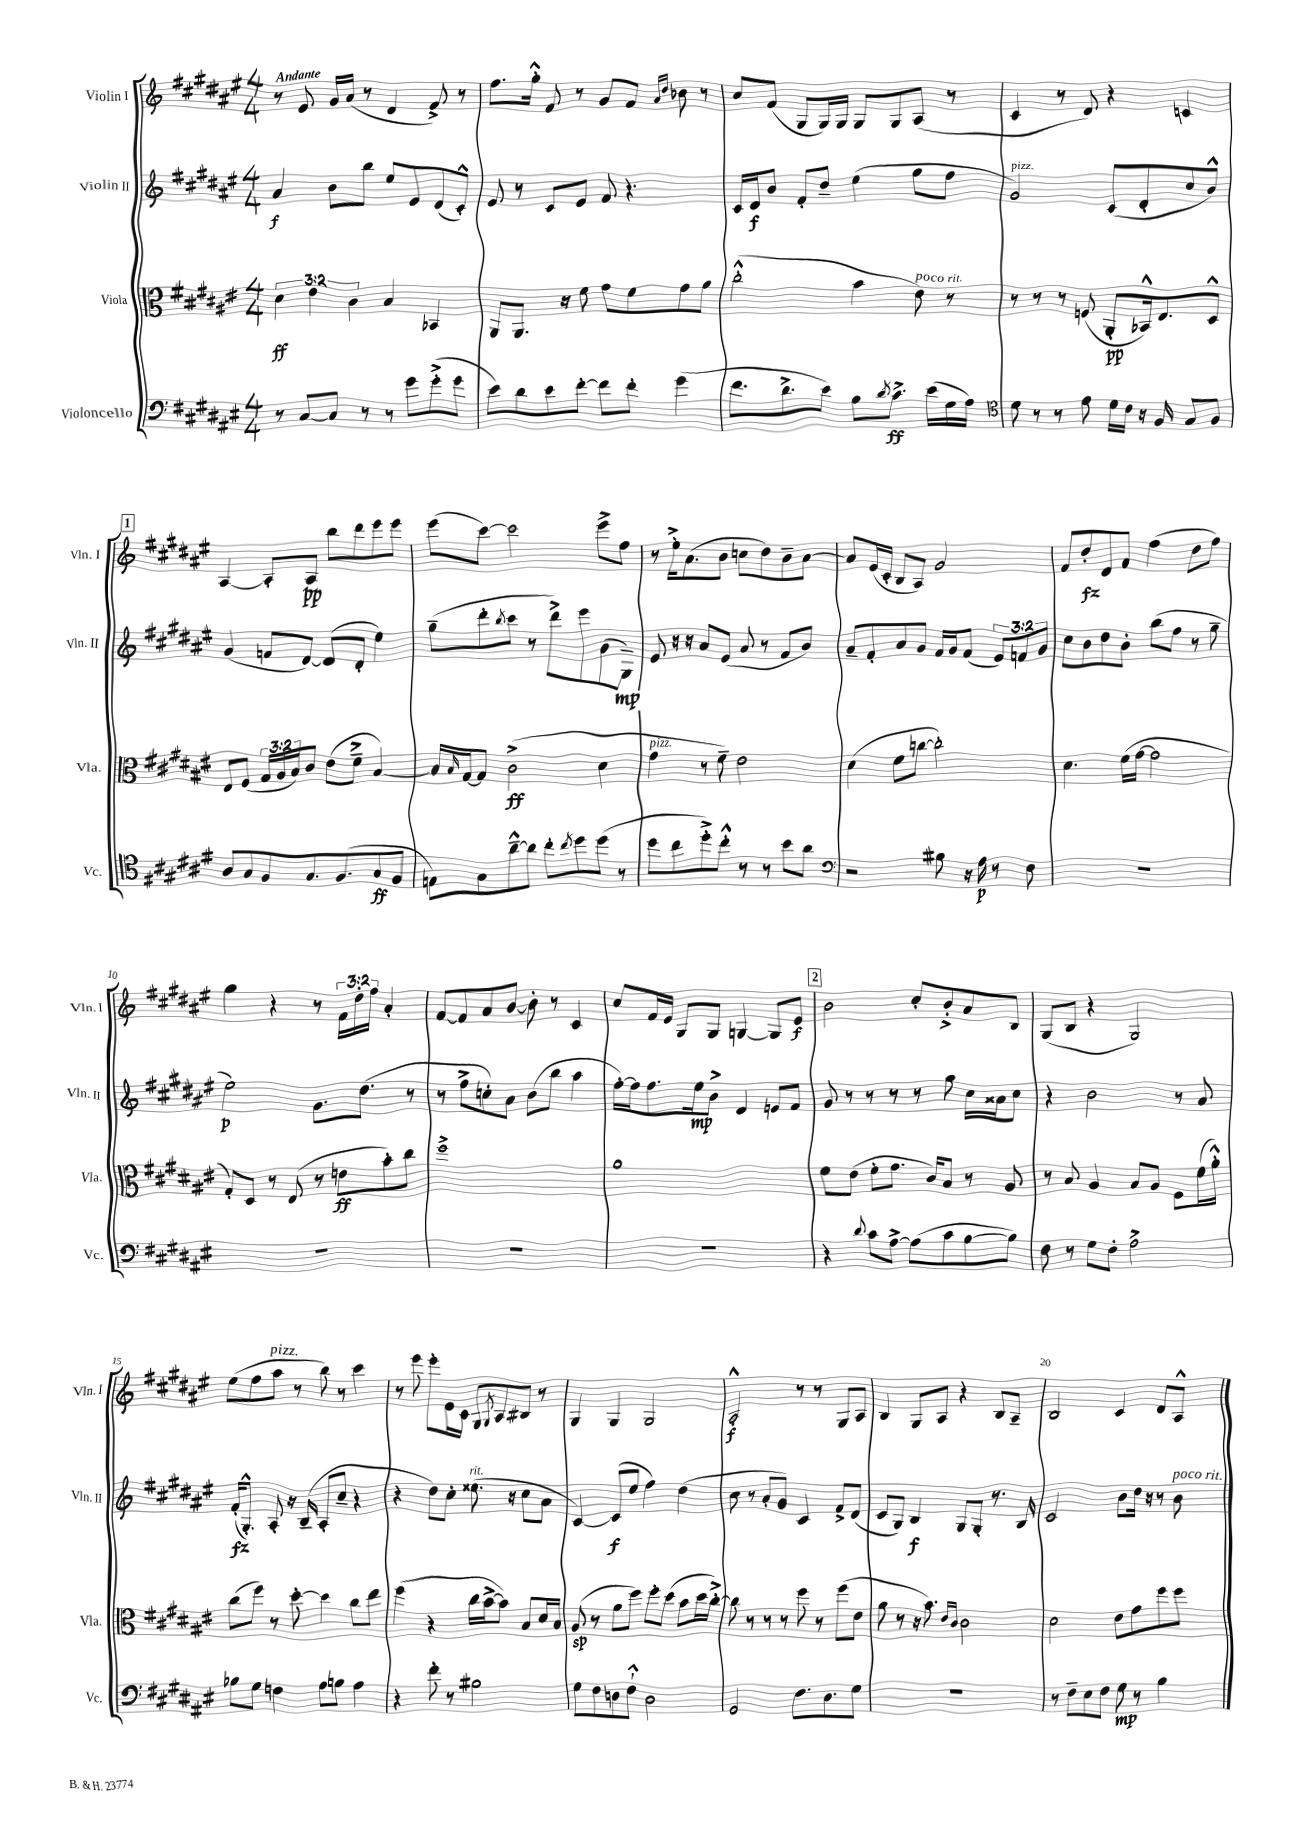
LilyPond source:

<<
\new StaffGroup <<
\new Staff = "s0" \with { instrumentName = "Violin I" shortInstrumentName = "Vln. I" } {
    \clef treble \key fis \major \numericTimeSignature \time 4/4 \override Staff.TupletNumber.text = #tuplet-number::calc-fraction-text \tempo "Andante"
    r8 eis'8 gis'16 ais'16( r8 dis'4 fis'8->) r8 |
    fis''8. gis''16-.-^ fis'8 r8 gis'8 fis'8 \grace { ais'16 dis''16 } bes'8 r8 |
    cis''8 fis'8( gis8 gis16) gis16 gis8 gis8 ais8( r8 |
    cis'4 r8 dis'8) r4 c'4 |
    \mark \markup { \box "1" } ais4~ ais8-. ais8\pp b''8 dis'''8 eis'''8 eis'''8 |
    eis'''8( cis'''8~) cis'''2 eis'''8-> fis''8 |
    r8 eis''16-.-> ais'8.( b'8 c''8 dis''8) b'8-- ais'8~ |
    ais'8 eis'16( cis'16-. b8 ais8) gis'2 |
    fis'8 dis''8-.\fz dis'8 fis'8 fis''4( dis''8 fis''8) |
    gis''4 r4 r8 \tuplet 3/2 { fis'16 dis''16-. fis''16 } ais'4-. |
    fis'8~ fis'8 ais'8 b'8~ b'8-. r8 cis'4 |
    cis''8 fis'16 eis'16 gis8 gis8 g4~ g8 eis'8\f |
    \mark \markup { \box "2" } b'2 cis''8-. b'8-.-> ais'8 b8 |
    gis8( b8 r4 gis2) |
    eis''8( fis''8 ais''8^\markup { \italic "pizz." } r8 b''8) r8 cis'''4 |
    r8 eis'''8 eis'''8-. eis'16 cis'16 gis8 \acciaccatura { gis8 } ais8 bis8 r8 |
    gis4 gis4 gis2 |
    ais2-.-^\f r8 r8 gis8 ais8 |
    b4 gis8 ais8 r4 b8 ais8-- |
    b2 cis'4 dis'8 ais8-^ \bar "|." |
}
\new Staff = "s1" \with { instrumentName = "Violin II" shortInstrumentName = "Vln. II" } {
    \clef treble \key fis \major \numericTimeSignature \time 4/4 \override Staff.TupletNumber.text = #tuplet-number::calc-fraction-text
    ais'4\f b'8 b''8 eis''8 eis'8 dis'8( cis'8-.-^) |
    eis'8 r8 cis'8 eis'8 fis'8 r4. |
    cis'16 dis'16\f b'8 fis'8-. dis''8-- eis''4( gis''8 fis''8 |
    gis'2^\markup { \italic "pizz." }) cis'8( dis'8-. cis''8 b'8-^) |
    \mark \markup { \box "1" } gis'4( f'8 dis'8~) dis'8( dis'8-. eis''4) |
    gis''8--( dis'''8-. \acciaccatura { b''8 } cis'''8 r8 dis'''8->) eis'''8 gis'8( gis8--\mp) |
    eis'8 r16 r16 ais'8 eis'8( ais'8 r8 fis'8 b'8) |
    ais'8-- fis'8-. ais'8 gis'8 fis'16 gis'16 fis'8( \tuplet 3/2 { eis'8) f'8 gis'8 } |
    cis''8 b'8 dis''8 b'8-. b''8( fis''8 r8 gis''8-- |
    eis''2\p) gis'8. dis''8.( r8 |
    r8 fis''8-> c''8-.) ais'8 b'8( b''8 ais''4 |
    fis''16~-.) fis''16 fis''8. eis''16\mp b'8-> dis'4 e'8 fis'8 |
    \mark \markup { \box "2" } gis'8 r8 r8 r8 r8 gis''8 cis''16 aisis'16 cis''8 |
    r4 b'2 r8 ais'8 |
    fis'16-.\fz( gis8.-.-^) ais8-. r16 b16--( ais8-. cis''8-- r4 |
    r4 dis''8) cis''8-. eisis''8.^\markup { \italic "rit." }( r16 cis''8 ais'8 |
    cis'4~) cis'8\f( eis''8 fis''4) dis''4( |
    cis''8 r8 ais'8-. gis'8) cis'4 fis'8-> dis'8( |
    cis'8 gis8) b4\f gis8 gis8-. r8. b16 |
    cis'2 b'8 dis''16 r16 r8 b'8^\markup { \italic "poco rit." } \bar "|." |
}
\new Staff = "s2" \with { instrumentName = "Viola" shortInstrumentName = "Vla." } {
    \clef alto \key fis \major \numericTimeSignature \time 4/4 \override Staff.TupletNumber.text = #tuplet-number::calc-fraction-text
    \tuplet 3/2 { dis'4\ff eis'4 cis'4 } b4 bes,4 |
    ais,8 ais,8. r16 fis'8 gis'8 fis'8 gis'8 ais'8 |
    cis''2-.-^( b'4 eis'8^\markup { \italic "poco rit." }) r8 |
    r8 r8 r8 f8( ais,8-.\pp bes,16-^) eis8. dis8-^ |
    \mark \markup { \box "1" } eis8 fis8( \tuplet 3/2 { gis16 ais16 b16) } cis'8 eis'8( fis'8---> b4~) |
    b16 \grace { b16 } gis16~ gis8 cis'2->\ff( dis'4 |
    gis'4^\markup { \italic "pizz." } r8 fis'8--) eis'2 |
    dis'4( fis'8 c''8~ c''2-.) |
    dis'4. fis'16( gis'16~ gis'2 |
    gis8-.) dis8 r8 eis8( r8 e'8\ff b'8-.) cis''8 |
    fis''1-> |
    ais'1 |
    \mark \markup { \box "2" } fis'8 eis'8( fis'8-. gis'8. cis'16) b8 r8 ais8 |
    r8 b8 ais4 b8 ais8 fis8 fis'16( ais'16-.-^) |
    cis''8( fis''8) r8 dis''8~-. dis''4 cis''8 eis''8 |
    fis''4( r4 cis''16 b'16~-> b'8) b8 dis'16 b16 |
    ais8\sp( r8 ais'8 fis''8) fis''8-. dis''8( b'8 dis''16 cis''16~-.->) |
    cis''8 r8 r8 r8 fis''8 r8 fis''8( eis'8 |
    ais'8 r8 r16 b'8.) \grace { eis'16 cis'16 } cis'2 |
    dis'2 eis'8 gis'8 fis''8 fis''8 \bar "|." |
}
\new Staff = "s3" \with { instrumentName = "Violoncello" shortInstrumentName = "Vc." } {
    \clef bass \key fis \major \numericTimeSignature \time 4/4
    r8 cis8~ cis8 r8 r8 gis'8 gis'8-.->( gis'8 |
    eis'8) dis'8 eis'8 fis'8~-. fis'8 fis'8-. gis'4( |
    fis'8. dis'8.-> eis'8) b8 \acciaccatura { dis'8 } cis'8.->\ff eis'16( gis16 ais16) |
    \clef tenor dis'8 r8 r8 eis'8 dis'16 cis'16 r16 fis16 gis8 fis8 |
    \mark \markup { \box "1" } ais8 gis8 fis8 gis8. fis8.( gis8\ff fis8 |
    e8) gis8 ais'8~---^ ais'8 cis''8-. \acciaccatura { cis''8 } dis''8 dis''8( r8 |
    dis''8 cis''8 dis''8-.->) cis''8-.-^ r8 r8 b'8 ais'8 |
    \clef bass r2 bis8 r16 ais16\p r8 fis8 |
    R1 |
    R1 |
    R1 |
    R1 |
    \mark \markup { \box "2" } r4 \appoggiatura { dis'8 } cis'8 ais8~-> ais8( cis'8 b8~ b8) |
    fis8 r8 gis8 fis8-. ais2-> |
    bes8 gis8 f4 ais8 b8 ais4 |
    r4 fis'8-. r8 bis2 |
    gis8 fis8 d8 fis8-!-^ d2 |
    gis,2 fis8. dis8. gis8 |
    R1 |
    r8 fis8-- eis8 fis8 gis8\mp r8 b4 \bar "|." |
}
>>
>>
\layout { \context { \Score \override BarNumber.break-visibility = ##(#f #t #t) barNumberVisibility = #(every-nth-bar-number-visible 5) } }
